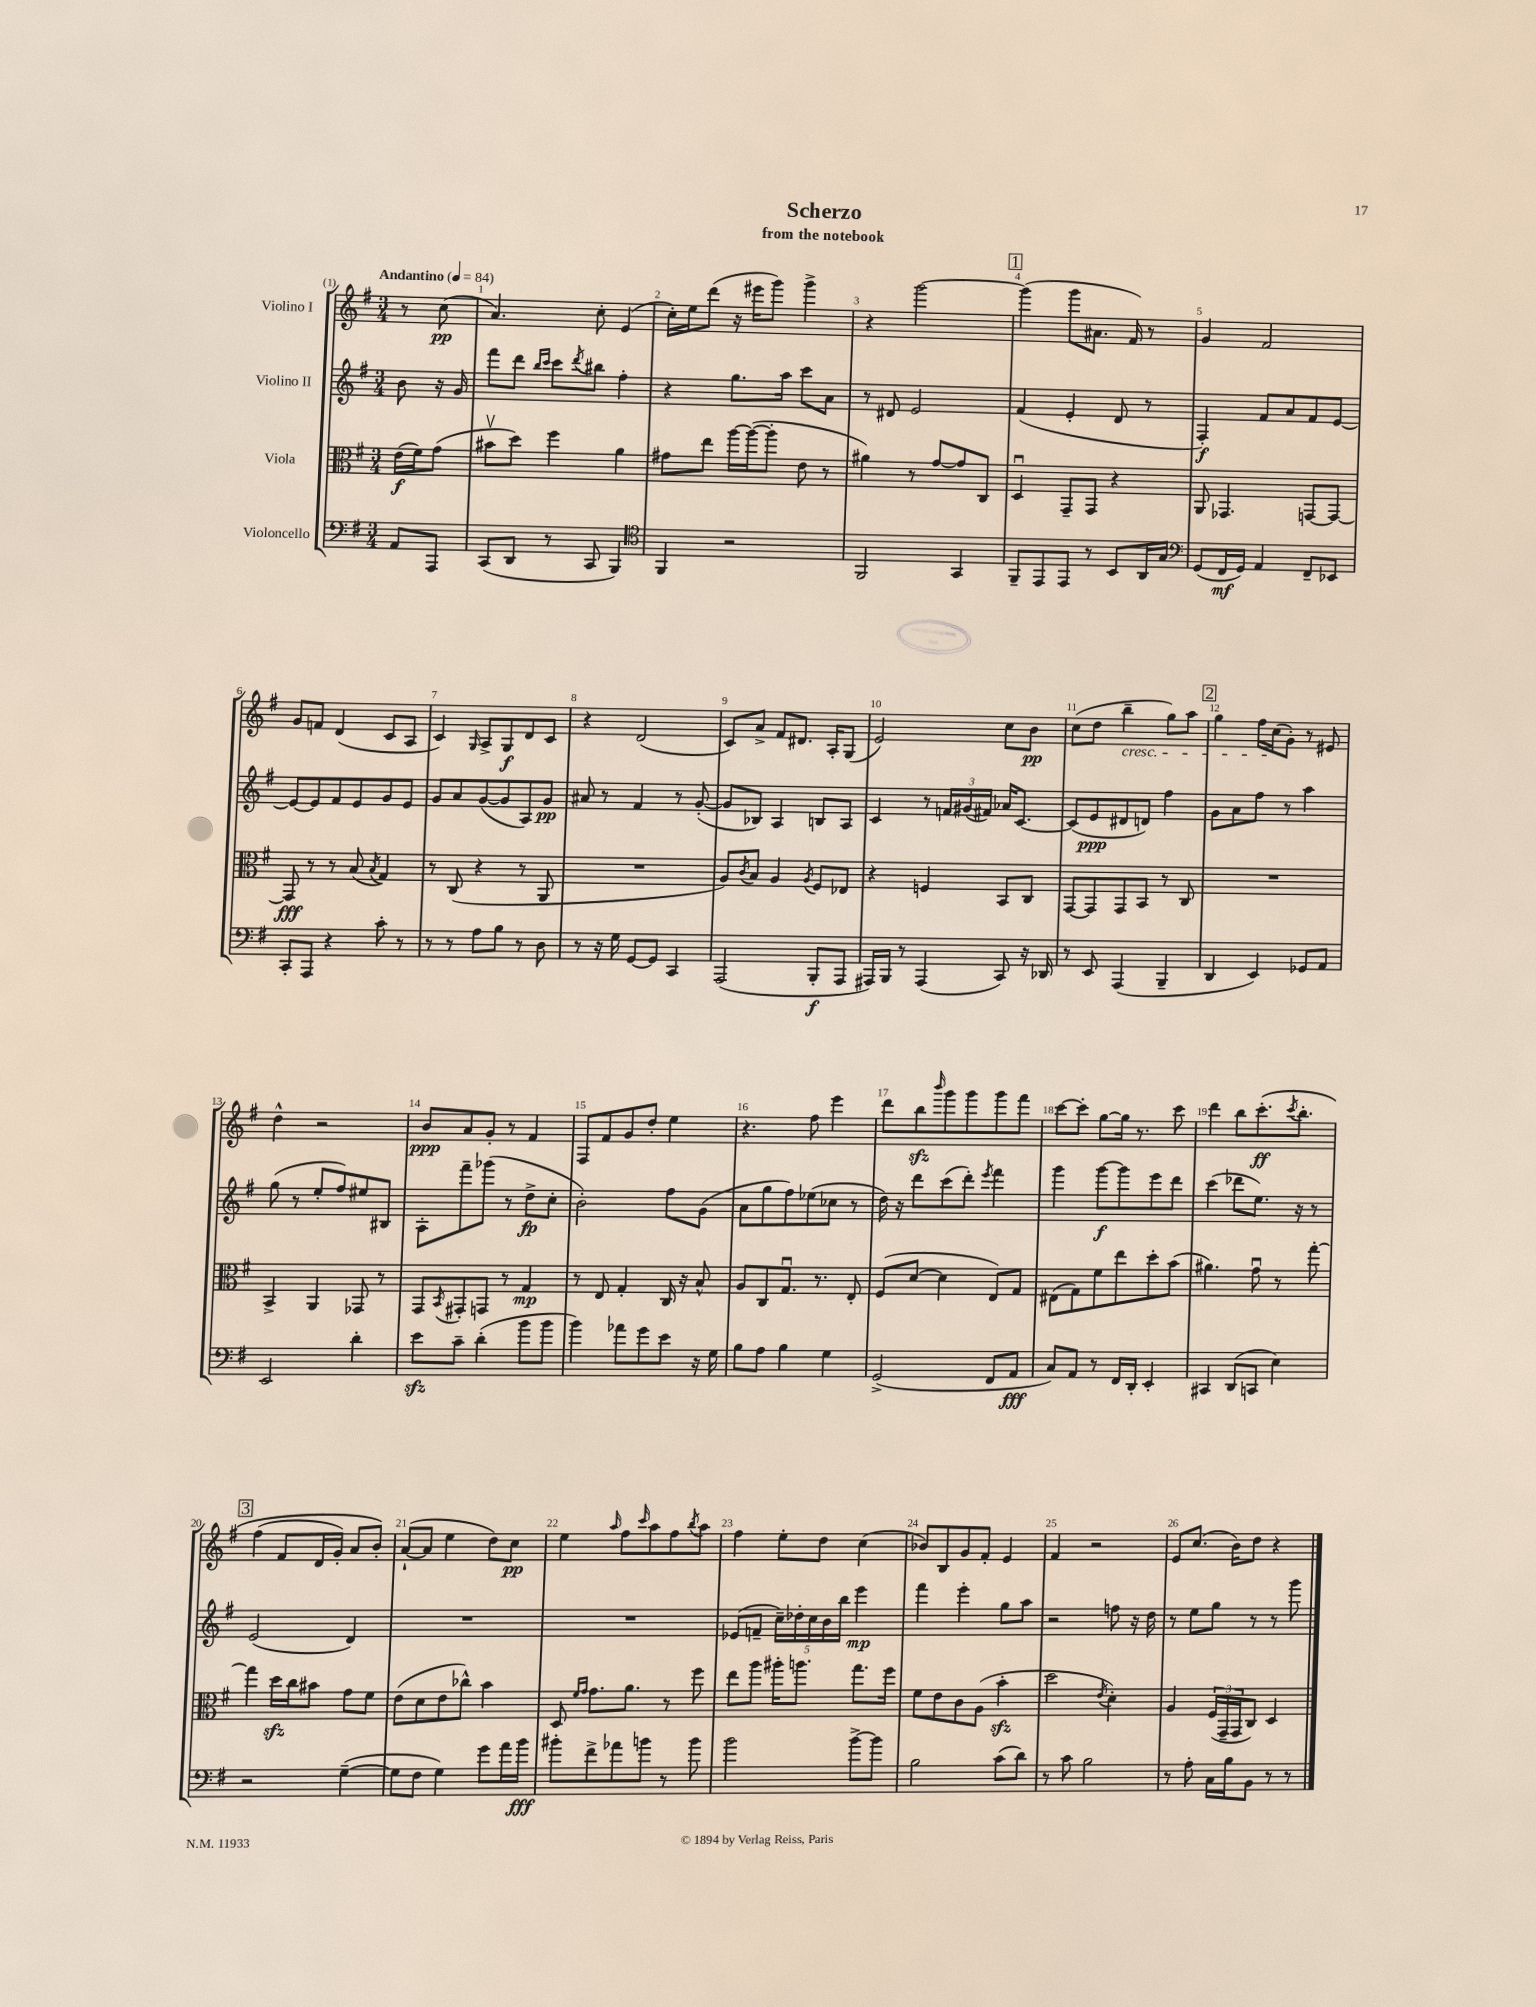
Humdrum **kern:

**kern	**kern	**kern	**kern
*staff4	*staff3	*staff2	*staff1
*clefF4	*clefC3	*clefG2	*clefG2
*k[f#]	*k[f#]	*k[f#]	*k[f#]
*M3/4	*M3/4	*M3/4	*M3/4
*MM84	*MM84	*MM84	*MM84
8AA/L	(16e\LL	8b\	8r
.	16f#\J)	.	.
8AAA/J	(8g\J	16r	(8cc\
.	.	16g/	.
=	=	=	=
(8CC/L	8b#v\L	8fff#\L	4.a/)
8DD/J	8dd\J)	8ddd\J	.
.	.	16qqbb/LL	.
.	.	16qqccc/JJ	.
8r	4ff#\	8ccc\L	.
.	.	8qddd/	.
8CC/	.	8bb#\J	8cc'\
4BBB/)	4a\	4ff#'\	(4e/
=	=	=	=
*clefC4	*	*	*
4FF#/	8g#\L	4r	16cc'\LL)
.	.	.	16ee\J
.	8ee\J	.	(8ddd\J
2r	[16aa\LL	8.gg\L	16r
.	(16aa\_J	.	16eee#\LK
.	8aa'\]J	.	8ggg\J)
.	.	16aa\Jk	.
.	8e\	8ccc\L	4ggg^\
.	8r	8a\J	.
=	=	=	=
2FF#/	4a#\)	8r	4r
.	.	8d#/	.
.	8r	2e/	[2ggg\
.	[8g/L	.	.
4GG/	8g/]	.	.
.	8C/J	.	.
=	=	=	=
8FF#~/L	4Du/	(4f#/	(4ggg\]
8EE/	.	.	.
8EE/J	8GG~/L	4e'/	8ggg\L
8r	8GG/J	.	8.a#\J
8BB/L	4r	8d/	.
.	.	.	16f#/)
16AA/L	.	8r	8r
16G/JJ	.	.	.
=	=	=	=
*clefF4	*	*	*
(8GG/L	8AA/	4F#'/)	4g/
16FF#/L	4.GG-/	.	.
16GG/JJ)	.	.	.
4AA/	.	8f#/L	2f#/
.	.	8a/	.
8FF#~/L	[8GG/L	8f#/	.
8EE-/J	8GG/_J	[8e/J	.
=	=	=	=
8CC'/L	8GG/]	8e/_L	8g/L
8AAA/J	8r	8e/]	8f/J
4r	8r	8f#/	(4d/
.	(8B/	8e/	.
.	8qB/	.	.
8c'\	4G/)	8g/	8c/L
8r	.	8e/J	8A/J
=	=	=	=
8r	8r	8g/L	4c/)
8r	(8C/	8a/	.
.	.	.	16qqG/
8A\L	4r	([8g/	8A^/L
8B\J	.	8g/]	8G/
8r	8r	8A/)	8d/
8D\	8AA/	8g/J	8c/J
=	=	=	=
8r	2.r	8a#/	4r
16r	.	8r	.
16G\	.	.	.
[8GG/L	.	4f#/	(2d/
8GG/]J	.	.	.
4CC/	.	8r	.
.	.	([8g'/	.
=	=	=	=
(2AAA/	8A/L)	8g/]L	8c/L)
.	8qc/	.	.
.	8B/J	8B-/J)	8a^/J
.	4A/	4A/	8f#/L
.	.	.	8.d#/J
.	8qA/	.	.
8BBB'/L	8F#/L	8B/L	.
.	.	.	16A'/LK
8AAA/J	8E-/J	8A/J	(8G/J
=	=	=	=
16AAA#/LL)	4r	4c/	2e/)
16BBB/JJ	.	.	.
8r	.	.	.
(4AAA#/	4F/	8r	.
.	.	24f/LL	.
.	.	(24g#/	.
.	.	24f#/JJ)	.
8CC/)	8BB/L	16a-/LK	8cc\L
.	.	[8.c/J	.
16r	8C/J	.	8b\J
16DD-/	.	.	.
=	=	=	=
8r	[8GG/L	(8c/]L	(8cc\L
8EE/	8GG/]	8e/	8dd\J
(4AAA/	8GG/	8d#/	4bb~\
.	8BB/J	8d/J)	.
4BBB~/	8r	4ff#\	8gg\L)
.	8C/	.	8aa\J
=	=	=	=
4DD/	2.r	8g\L	4gg\
.	.	8a\	.
4EE/)	.	8ff#\J	16ff#\LL
.	.	.	(16cc\J
.	.	8r	8g'\J)
8GG-/L	.	4aa\	8r
8AA/J	.	.	8e#/
=	=	=	=
2EE/	4BB^/	(8gg\	4dd^^\
.	.	8r	.
.	4AA/	8ee'/L	2r
.	.	8ff#/)	.
4d'\	8GG-/	8ee#/	.
.	8r	8B#/J	.
=	=	=	=
8e\L	8GG/L	8A'\L	8b/L
.	8qBB/	.	.
8c~\J	8GG#'/	8fff#~\	8a/
(4d'\	8GG/J	(8ggg-\J	8g'/J
.	8r	8r	8r
8b\L	4G/	8dd^\L	4f#/
8b\J	.	8cc'\J	.
=	=	=	=
4b\)	8r	2b'\)	8F#/L
.	8E/	.	8f#/
8a-\L	4G'/	.	8g/
8g\	.	.	8dd'/J
8e\J	16C/	8ff#\L	4ee\
.	16r	.	.
16r	8B^^/	(8g\J	.
16G\	.	.	.
=	=	=	=
8B\L	8A/L	8a\L	4.r
8A\J	8C/	8gg\	.
4B\	8.Gu/J	8ff#\)	.
.	.	(8ee-\	8ff#\
.	8.r	.	.
4G\	.	8cc-\J	4eee\
.	8E'/	8r	.
=	=	=	=
(2GG^/	(8F#/L	16dd\)	8ddd\L
.	.	16r	.
.	[8d/J	8ddd\L	8bb\
.	.	.	16qqbbb/
.	4d\]	(8ccc\	8ggg\
.	.	8ddd'\J)	8ggg\
.	.	8qeee/	.
8FF#/L	8E/L)	4fff#\	8ggg\
8AA/J	8G/J	.	8fff#\J
=	=	=	=
8C/L)	(8E#\L	4ggg\	[8ccc\L
8AA/J	8G\)	.	8ccc'\]J
8r	8f#\	[8ggg\L	[8gg\L
16FF#/LL	8ee\	8ggg\]	16gg\]Jk
16DD'/JJ	.	.	8.r
4EE'/	8dd'\	8eee\	.
.	(8b\J	8ddd\J	8ccc\
=	=	=	=
4CC#/	4.a#\)	(4ccc\	4ddd\
(8DD/L	.	8ddd-\L	8bb\L
8CC/J	8gu\	8.ee\J)	&(8.ccc'\
4E\)	8r	.	.
.	.	.	8qccc/
.	.	16r	8.bb'\J
.	[8gg'\	8r	.
=	=	=	=
2r	4gg\]	(2e/	(4ff#\
.	16dd\LL	.	8f#/L
.	16cc\J	.	.
.	8b#\J	.	16d/L
.	.	.	16g'/JJ)
([4G~\	8g\L	4d/)	8a/L
.	8f#\J	.	8b'/J&)
=	=	=	=
8G\]L	(8e\L	2.r	([8a`/L
8F#\J	8d\	.	8a/]J
4G\)	8e\	.	4ee\
.	8cc-^^\J)	.	.
8g\L	4b\	.	8dd\L)
16a\L	.	.	8cc\J
16b\JJ	.	.	.
=	=	=	=
8b#'\L	8D/	2.r	4ee\
.	16qqf#/LL	.	.
.	16qqg/JJ	.	.
8f#^\	8.g\L	.	.
.	.	.	16qqaa/
8a-\	.	.	8ff#\L
.	8.a\J	.	.
.	.	.	16qqccc/
8b\J	.	.	8aa\
8r	8r	.	8ff#\
.	.	.	8qbb/
8b\	8ff#\	.	8aa\J
=	=	=	=
2b\	8ee\L	(8e-/L	4ff#\
.	8aa\J	8f~/J	.
.	16aa#'\LK	20cc~\LL)	8ee'\L
.	.	20dd-'\	.
.	8.aa\J	.	.
.	.	20cc\	.
.	.	.	8dd\J
.	.	20b\	.
.	.	20bb\JJ	.
[8b^\L	8.gg\L	4eee\	(4cc\
8b\]J	.	.	.
.	16ff#\Jk	.	.
=	=	=	=
2B\	8f#\L	4fff#\	8b-/L)
.	8e\	.	8B/
.	8c\	4eee'\	8g/
.	(8A\J	.	8f#'/J
(8c\L	4b'\	8gg\L	4e/
8d\J)	.	8aa\J	.
=	=	=	=
8r	2dd\	2r	4f#/
8c\	.	.	.
2B\	.	.	2r
.	8qe/	.	.
.	4d'\)	8ff\	.
.	.	16r	.
.	.	16dd\	.
=	=	=	=
8r	4A/	8r	8e/L
8A'\	.	8ee\L	(8.cc/J
16C\LL	(24F#/LL	8gg\J	.
.	24GG~/	.	.
16B\J	.	.	16b\LK)
.	24GG/J	.	.
8BB\J	8C/J)	8r	8dd\J
8r	4D/	8r	4r
8r	.	8ggg\	.
==	==	==	==
*-	*-	*-	*-
